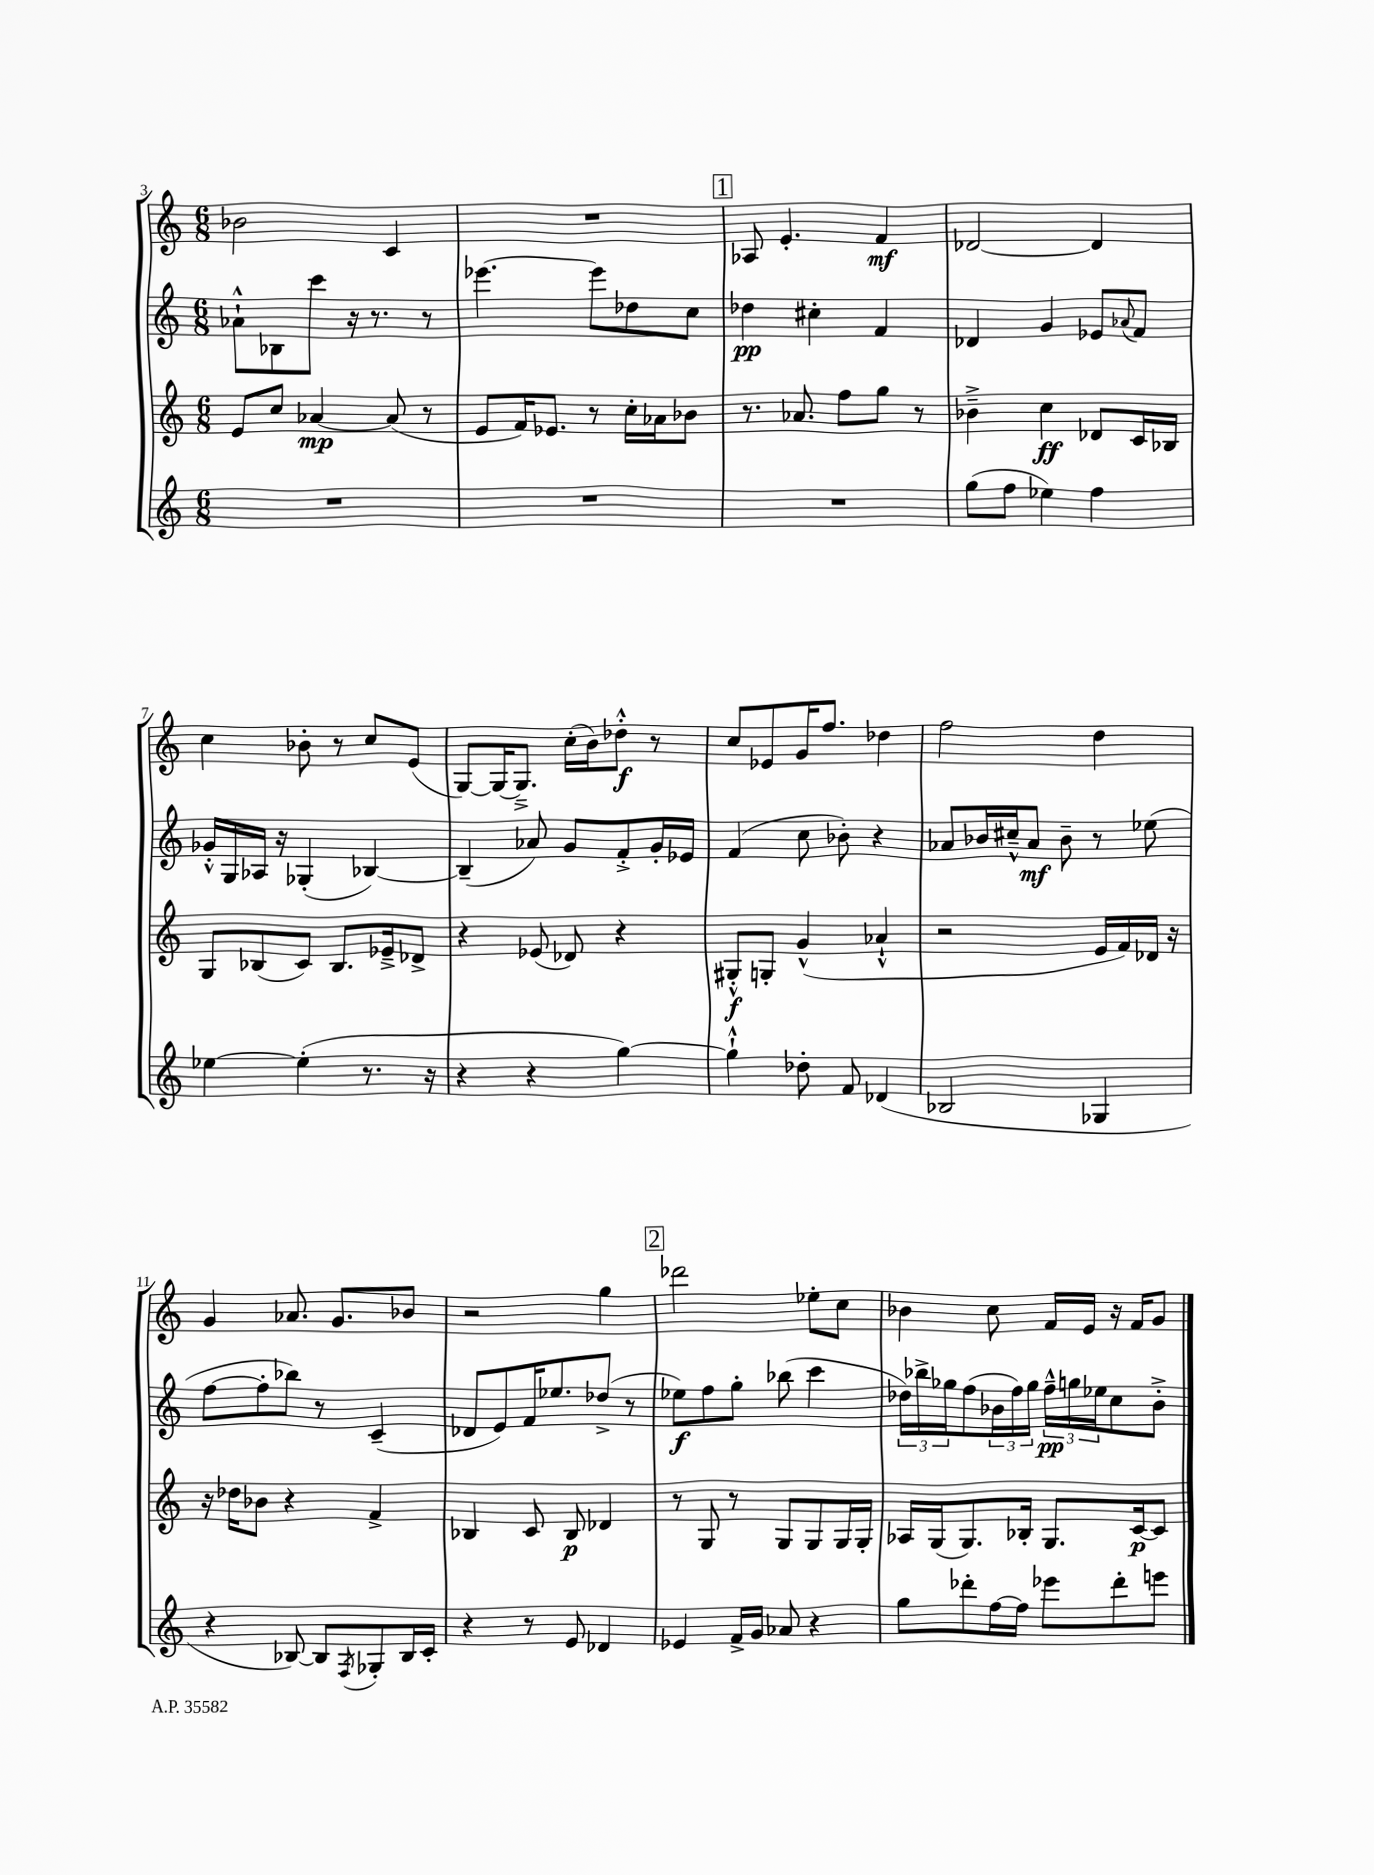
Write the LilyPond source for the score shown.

<<
\new StaffGroup <<
\new Staff = "s0" {
    \clef treble \key c \major \numericTimeSignature \time 6/8
    bes'2 c'4 |
    R2. |
    \mark \markup { \box "1" } aes8 e'4.-. f'4\mf |
    des'2~ des'4 |
    c''4 bes'8-. r8 c''8 e'8( |
    g8~) g16~ g8.---> c''16-.( b'16) des''8-.-^\f r8 |
    c''8 ees'8 g'16 f''8. des''4 |
    f''2 d''4 |
    g'4 aes'8. g'8. bes'8 |
    r2 g''4 |
    \mark \markup { \box "2" } des'''2 ees''8-. c''8 |
    bes'4 c''8 f'16 e'16 r16 f'16 g'8 \bar "|." |
}
\new Staff = "s1" {
    \clef treble \key c \major \numericTimeSignature \time 6/8
    aes'8-!-^ bes8 c'''8 r16 r8. r8 |
    ees'''4.~ ees'''8 des''8 c''8 |
    \mark \markup { \box "1" } des''4\pp cis''4-. f'4 |
    des'4 g'4 ees'8 \appoggiatura { aes'8 } f'8 |
    ges'16-.-^ g16 aes16 r16 ges4-.( bes4~) |
    bes4--( aes'8) g'8 f'8-.-> g'16-. ees'16 |
    f'4( c''8 bes'8-.) r4 |
    aes'8 bes'16 cis''16---^ aes'8\mf bes'8-- r8 ees''8( |
    f''8~ f''8-. bes''8) r8 c'4--( |
    des'8 e'8) f'16 ees''8. des''8->( r8 |
    \mark \markup { \box "2" } ees''8\f) f''8 g''8-. bes''8( c'''4 |
    \tuplet 3/2 { des''16) bes''16-> ges''16 } f''8( \tuplet 3/2 { bes'16 f''16) ges''16 } \tuplet 3/2 { f''16---^\pp g''16 ees''16 } c''8 bes'8-.-> \bar "|." |
}
\new Staff = "s2" {
    \clef treble \key c \major \numericTimeSignature \time 6/8
    e'8 c''8 aes'4~\mp aes'8( r8 |
    e'8 f'16) ees'8. r8 c''16-. aes'16 bes'8 |
    \mark \markup { \box "1" } r8. aes'8. f''8 g''8 r8 |
    bes'4---> c''4\ff des'8 c'16 bes16 |
    g8 bes8( c'8) bes8. ees'16---> des'8-> |
    r4 ees'8( des'8) r4 |
    gis8-.-^\f g8-. g'4-^( aes'4-!-^ |
    r2 e'16 f'16) des'16 r16 |
    r16 des''16 bes'8 r4 f'4-> |
    bes4 c'8 bes8\p des'4 |
    \mark \markup { \box "2" } r8 g8 r8 g8 g8 g16 g16-. |
    aes16 g16( g8.) bes16-. g8. c'16~\p c'8 \bar "|." |
}
\new Staff = "s3" {
    \clef treble \key c \major \numericTimeSignature \time 6/8
    R2. |
    R2. |
    \mark \markup { \box "1" } R2. |
    g''8( f''8 ees''4) f''4 |
    ees''4~ ees''4-.( r8. r16 |
    r4 r4 g''4~) |
    g''4-!-^ des''8-. f'8 des'4( |
    bes2 ges4 |
    r4 bes8~) bes8 \acciaccatura { f8 } ges8-. bes16 c'16-. |
    r4 r8 e'8 des'4 |
    \mark \markup { \box "2" } ees'4 f'16-> g'16 aes'8 r4 |
    g''8 des'''8-. f''16~ f''16 ees'''8 des'''8-. e'''8 \bar "|." |
}
>>
>>
\layout { \context { \Score currentBarNumber = #3 } }
